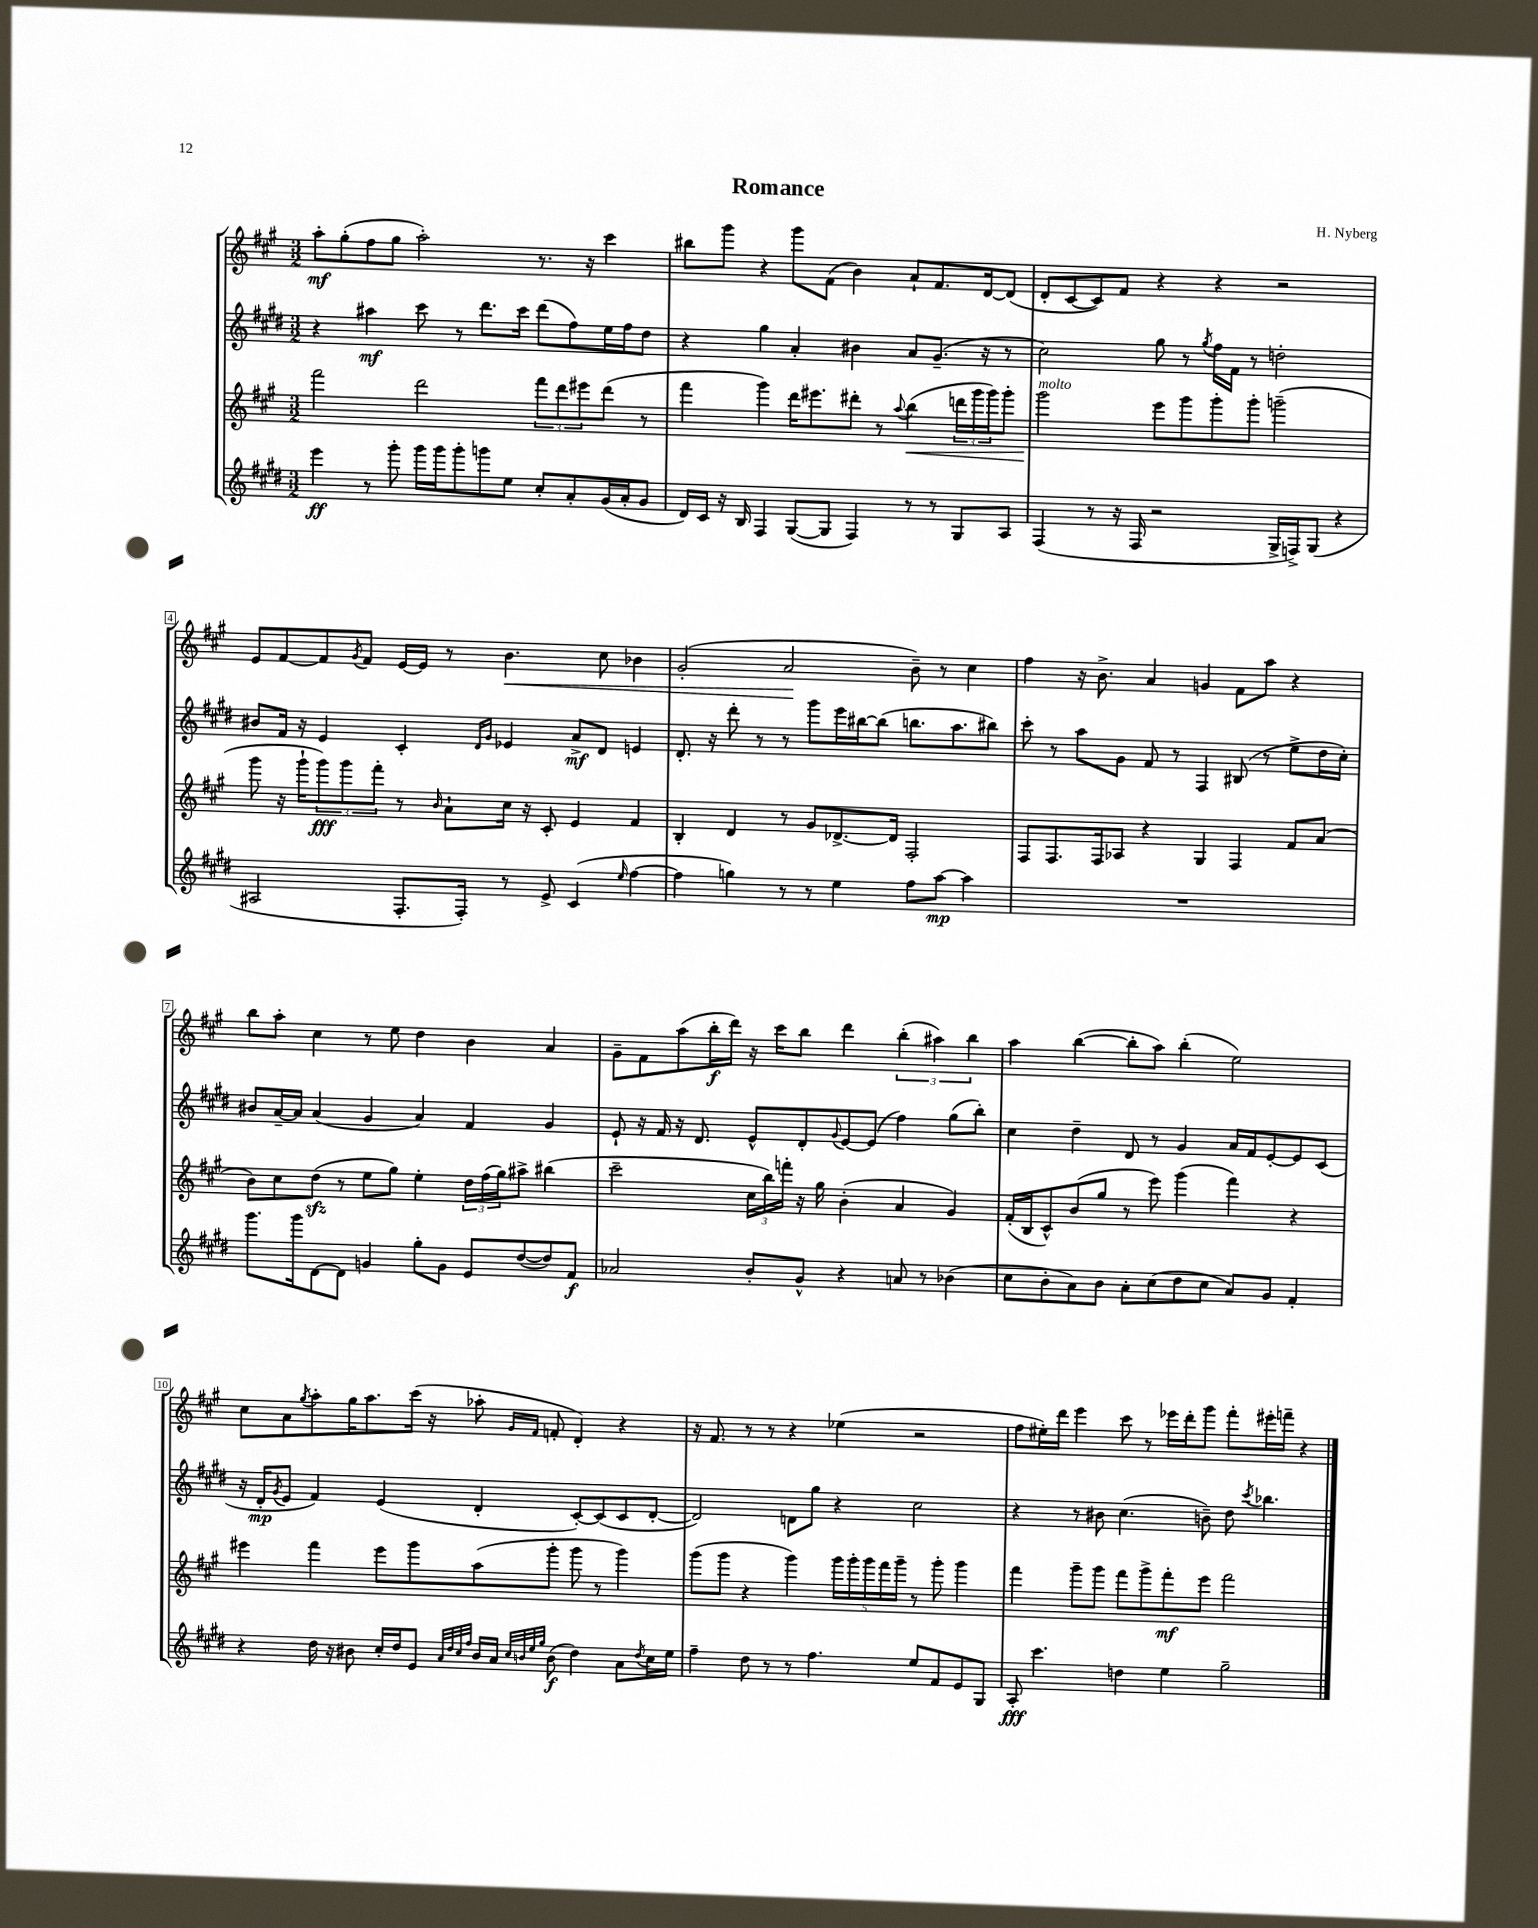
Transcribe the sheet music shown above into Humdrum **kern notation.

**kern	**kern	**kern	**kern
*staff4	*staff3	*staff2	*staff1
*clefG2	*clefG2	*clefG2	*clefG2
*k[f#c#g#d#]	*k[f#c#g#]	*k[f#c#g#d#]	*k[f#c#g#]
*M3/2	*M3/2	*M3/2	*M3/2
4eee	2fff#	4r	8aa'
.	.	.	(8gg#'
8r	.	4aa#	8ff#
8ggg#'	.	.	8gg#
16ggg#	2ddd	8ccc#	2aa')
16ggg#	.	.	.
8ggg#'	.	8r	.
8ggg	.	8.ddd#	.
8ee	.	.	.
.	.	16ccc#	.
8cc#'	12fff#	(8ddd#	8.r
.	12ddd	.	.
8a'	.	8ff#)	.
.	12eee#	.	.
.	.	.	16r
(16g#	(8ddd	16ee	4ccc#
16a'	.	16ff#	.
8g#	8r	8dd#	.
=	=	=	=
16d#)	4fff#	4r	8bb#
16c#	.	.	.
16r	.	.	8ggg#
16B	.	.	.
4F#	4ggg#)	4gg#	4r
([8G#	16ddd	4a'	8ggg#
.	8.eee#	.	.
8G#]	.	.	(8f#
4F#)	8ddd#'	4b#	4b)
.	8r	.	.
.	8qqaa	.	.
8r	(4bb	8a	8a`
8r	.	(8.g#~	8.f#
8G#	24ddd	.	.
.	24ggg#	.	.
.	.	16r	[16d
.	24ggg#)	.	.
8A	8ggg#'	8r	(8d]
=	=	=	=
(4F#	2ggg#	2cc#)	8d'
.	.	.	[8c#
8r	.	.	8c#])
16r	.	.	8f#
16F#	.	.	.
2r	8eee	8gg#	4r
.	8ggg#	8r	.
.	.	8qgg#	.
.	8ggg#'	16ff#	4r
.	.	16f#	.
.	8ggg#'	8r	.
16G#^	(2ggg~	2dd'	2r
16F^)	.	.	.
(8G#	.	.	.
4r	.	.	.
=	=	=	=
2A#	8ggg#	8b#	8e
.	16r	16f#	[8f#
.	16ggg#`	16r	.
.	12ggg#)	4e	8f#]
.	12ggg#	.	.
.	.	.	8qg#
.	.	.	8f#
.	12fff#'	.	.
8.F#'	8r	4c#'	[16e
.	.	.	16e]
.	16qqb	.	.
.	8a`	.	8r
16F#')	.	.	.
.	.	16qqd#	.
.	.	16qqg#	.
8r	16cc#	4e-	4.b
.	16r	.	.
8e^	8c#'	.	.
(4c#	4e	8a^	.
.	.	8d#	8cc#
16qqee	.	.	.
[4ff#	4f#	4e	4b-
=	=	=	=
4ff#]	4B'	8.d#'	(2g#'
.	.	16r	.
4gg)	4d	8ddd#'	.
.	.	8r	.
8r	8r	8r	2a
8r	8g#	8ggg#	.
4ee	[8.d-^	16eee	.
.	.	[16bb#	.
.	.	(8bb#]	.
.	16d-]	.	.
8ff#	2F#'	8.bb	8b~)
[8aa	.	.	8r
.	.	8.aa	.
4aa]	.	.	4cc#
.	.	8bb#)	.
=	=	=	=
1.r	8F#	8ccc#'	4ff#
.	8.F#	8r	.
.	.	8aa	16r
.	16F#	.	8.b^
.	8A-	8g#	.
.	4r	8f#	4a
.	.	8r	.
.	4G#	4F#	4g
.	4F#	(8B#	8f#
.	.	8r	8aa
.	8f#	8ee^	4r
.	(8a	16dd#	.
.	.	16cc#')	.
=	=	=	=
8.ggg#	8b)	8b#	8bb
.	8cc#	[16a~	8aa'
16ggg#	.	16a]	.
[8d#	(8dd	(4a	4cc#
8d#]	8r	.	.
4g	8ee	4g#	8r
.	8gg#)	.	8ee
8gg#'	4ee'	4a)	4dd
8g	.	.	.
8e	24dd	4f#	4b
.	(24ff#	.	.
.	24gg#)	.	.
([8dd#	8aa#^	.	.
8dd#])	(4bb#	4g#	4a
8f#	.	.	.
=	=	=	=
2a-	2ccc#~	8e`	8g#~
.	.	16r	8f#
.	.	16f#	.
.	.	16r	(8aa
.	.	8.d#	.
.	.	.	16bb'
.	.	.	16ddd)
8b'	24cc#	8e^^	16r
.	24bb)	.	.
.	.	.	16ccc#
.	24fff'	.	.
8g#^^	16r	8d#'	8bb
.	16gg#	.	.
.	.	8qqg#	.
4r	(4b'	[8e	4ddd
.	.	(8e]	.
8a	4a	4ff#)	(6bb'
8r	.	.	.
.	.	.	6aa#)
(4b-	4g#)	(8gg#	.
.	.	.	6bb
.	.	8bb')	.
=	=	=	=
8cc#	(16f#'	4cc#	4aa
.	16B	.	.
8b'	8c#^^)	.	.
8a)	(8b	4dd#~	([4bb
8b	8gg#	.	.
8a'	8r	8d#	8bb']
(8cc#	8eee)	8r	8aa)
8dd#	(4ggg#	4g#	(4bb'
8cc#	.	.	.
8a)	4fff#)	16a	2ee)
.	.	16f#	.
8g#	.	[8e'	.
4f#'	4r	8e]	.
.	.	(8c#	.
=	=	=	=
4r	4eee#	16r	8cc#
.	.	16d#'	.
.	.	8qg#	.
.	.	8e	8a
.	.	.	8qgg#
16dd#	4fff#	4f#)	8aa'
16r	.	.	.
8b#	.	.	16gg#
.	.	.	8.aa
16cc#'	8eee#	(4e	.
16dd#	.	.	.
8e	8ggg#	.	(16ccc#
.	.	.	16r
32qqa	.	.	.
32qqdd#	.	.	.
32qqcc#	.	.	.
32qqff#	.	.	.
16b#	(8aa	4d#'	8aa-'
16a	.	.	.
32qqcc#	.	.	.
32qqb	.	.	.
32qqee	.	.	16qqg#
32qqgg#	.	.	16qqf#
(8b	8ggg#'	.	8f'
4dd#)	8ggg#	[8c#')	4d')
.	8r	(8c#]	.
8a	4ggg#)	8c#	4r
8qdd#	.	.	.
16cc#	.	[8d#'	.
16ee	.	.	.
=	=	=	=
4ff#~	(8ggg#	2d#])	16r
.	.	.	8.f#
.	8ggg#	.	.
8dd#	4r	.	8r
8r	.	.	8r
8r	4ggg#)	8d	4r
4.ff#	.	8gg#	.
.	20ggg#	4r	(4ee-
.	20ggg#'	.	.
.	20ggg#	.	.
.	20fff#	.	.
.	20ggg#~	.	.
8ee	8r	2cc#	2r
8f#	8ggg#'	.	.
8e	4ggg#	.	.
8G#	.	.	.
=	=	=	=
8A'	4fff#	4r	8ff#
4.ccc#	.	.	16ee#')
.	.	.	16ddd
.	8ggg#~	8r	4eee
.	8ggg#	8b#	.
4dd	8fff#	(4.cc#	8ccc#
.	8ggg#^	.	8r
4ee	8fff#'	.	16eee-
.	.	.	16ddd'
.	8eee	8b~)	8ggg#
2gg#~	2fff#	8dd#	8fff#'
.	.	8qccc#	.
.	.	4.bb-	16eee#'
.	.	.	16fff~
.	.	.	4r
==	==	==	==
*-	*-	*-	*-
